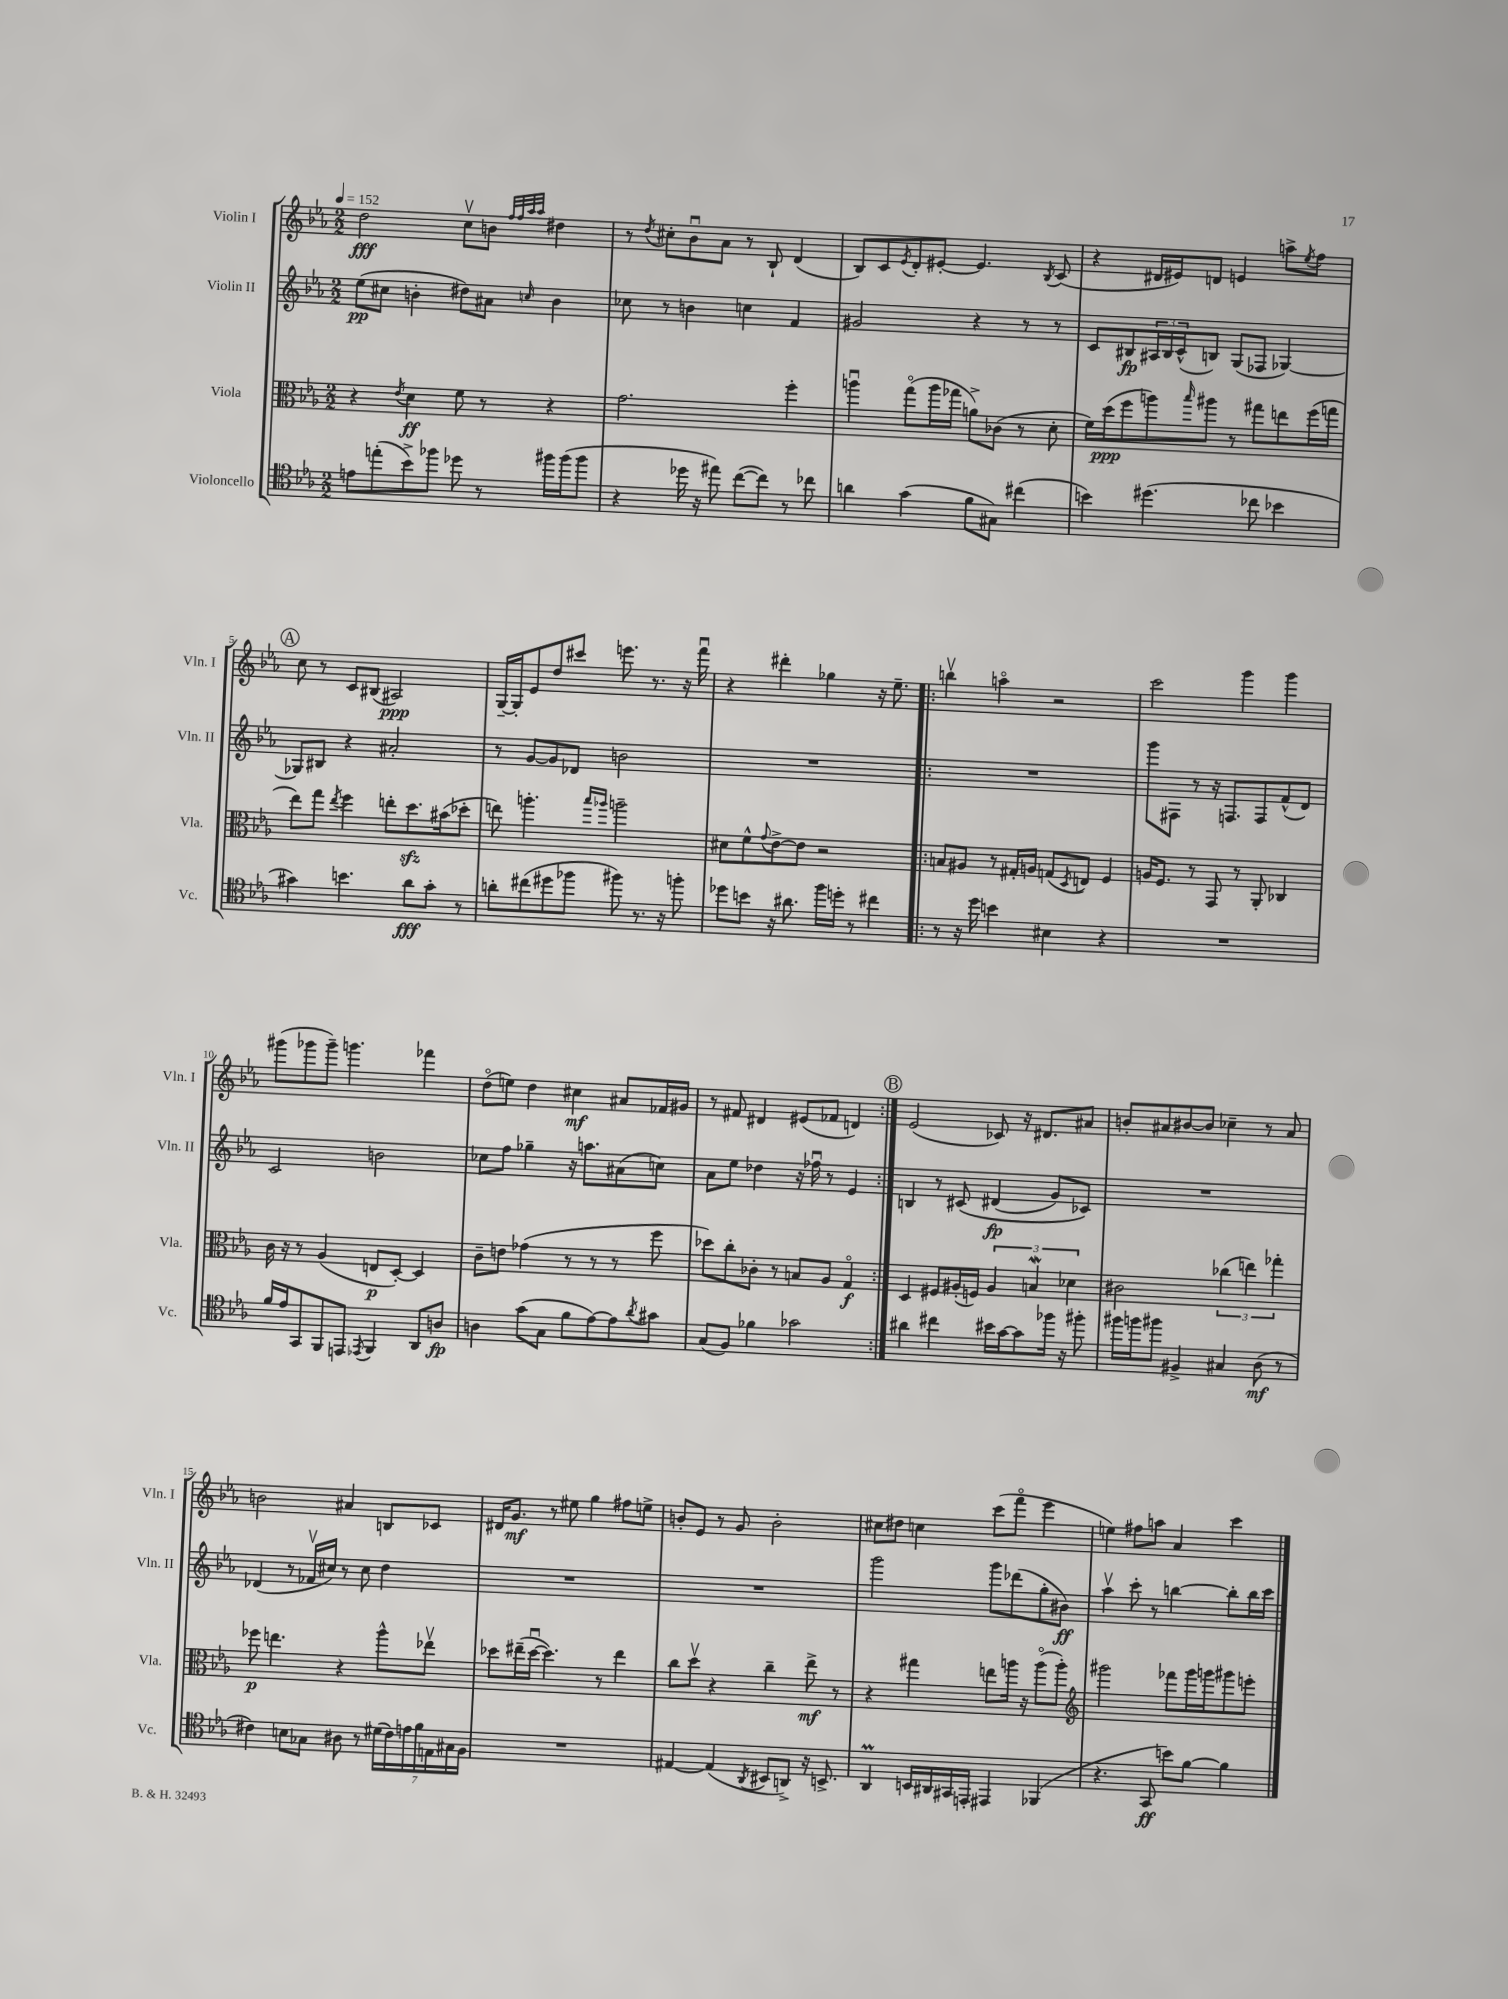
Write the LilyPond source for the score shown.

<<
\new StaffGroup <<
\new Staff = "s0" \with { instrumentName = "Violin I" shortInstrumentName = "Vln. I" } {
    \clef treble \key ees \major \numericTimeSignature \time 2/2 \tempo 4 = 152
    d''2\fff c''8\upbow b'8 \grace { f''32 f''32 aes''32 aes''32 } dis''4 |
    r8 \acciaccatura { d''8 } cis''8-. bes'8\downbow aes'8 r8 bes8-! d'4( |
    bes8) c'8 \acciaccatura { ees'8 } d'8-. eis'8~-. eis'4. \acciaccatura { bes8 } c'8( |
    r4 dis'16 eis'16) d'8 e'4 a''8-> \acciaccatura { ees''8 } f''8 |
    \mark \markup { \circle "A" } c''8 r8 c'8 bis8( ais2\ppp) |
    g16~-- g16-. ees'8 d''8 cis'''8 e'''8. r8. r16 f'''16\downbow |
    r4 dis'''4-. ges''4 r16 ees''8.-- |
    \repeat volta 2 { b''4\upbow a''4\flageolet r2 |
    c'''2 g'''4 g'''4 |
    gis'''8( ges'''8 ges'''8--) g'''4. fes'''4 |
    d''8\flageolet( e''8) d''4 cis''4\mf ais'8 fes'16 gis'16 |
    r8 fis'8 dis'4 eis'8( fes'8 d'4) | }
    \mark \markup { \circle "B" } ees'2( ces'8) r16 dis'8. ais'8 |
    b'8-. ais'8 bis'8~ bis'8 ces''4-- r8 ais'8 |
    b'2 ais'4 b8 ces'8 |
    dis'16 g'8.\mf r8 eis''8 g''4 fis''8 e''8-> |
    b'8-. ees'8 r8 g'8 b'2-. |
    cis''8 dis''8 c''4 c'''8( f'''8\flageolet ees'''4 |
    e''4) fis''8 a''8 aes'4 c'''4 \bar "|." |
}
\new Staff = "s1" \with { instrumentName = "Violin II" shortInstrumentName = "Vln. II" } {
    \clef treble \key ees \major \numericTimeSignature \time 2/2
    ees''8\pp( cis''8 b'4-. dis''8) ais'8 \grace { c''16 } b'4 |
    ces''8 r8 b'4 c''4 f'4 |
    gis'2 r4 r8 r8 |
    c'8 bis8\fp \tuplet 3/2 { ais16 bis16 c'16-^( } b8) g8( fes8 ges4~) |
    \mark \markup { \circle "A" } ges8 bis8 r4 ais'2-. |
    r8 g'8~ g'8 des'8 b'2 |
    R1 |
    \repeat volta 2 { R1 |
    g'''8 fis8 r8 r16 f8. f8 f'8-^( d'8) |
    c'2 b'2 |
    ces''8 f''8 ges''4-- r16 a''8. ais'8( c''8) |
    aes'8 ees''8 des''4 r16 fes''16\downbow r8 ees'4 | }
    \mark \markup { \circle "B" } b4 r8 cis'8\( dis'4\fp( g'8) ces'8\) |
    R1 |
    des'4( r8 fes'16\upbow cis''16) r8 cis''8 d''4 |
    R1 |
    R1 |
    g'''2 g'''8 des'''8( g''8-. bis'8\ff) |
    aes''4\upbow c'''8-. r8 b''4~ b''8-. b''16 c'''16 \bar "|." |
}
\new Staff = "s2" \with { instrumentName = "Viola" shortInstrumentName = "Vla." } {
    \clef alto \key ees \major \numericTimeSignature \time 2/2
    r4 \acciaccatura { ees'8 } d'4\ff f'8 r8 r4 |
    g'2. f''4-. |
    a''4\downbow g''8\flageolet( a''16 ges''16 a'8->) ces'8( r8 d'8-. |
    f'16) d''16\ppp( f''8 a''8) \grace { bes''16 } ais''8 r8 gis''8 e''8 f''16( g''16 |
    \mark \markup { \circle "A" } ees''8) g''8 \acciaccatura { ees''8 } f''4 e''8-. d''8.\sfz bis'16( des''8-. |
    e''8) a''4.-. \grace { bes''16 aes''16 } a''2-- |
    dis'8 f'8-^ \appoggiatura { g'8 } ees'8~-> ees'8 r2 |
    \repeat volta 2 { b8 ais8 r8 gis16-. a16 g8( \acciaccatura { d8 } e8) f4 |
    a16 f8. r8 g,8 r8 aes,8-. ces4 |
    c'16 r16 r8 aes4( e8\p d8~-.) d4 |
    c'8-- e'8 ges'4( r8 r8 r8 f''8 |
    des''8) c''8-. ces'8-. r8 b8 aes8 g4\flageolet\f | }
    \mark \markup { \circle "B" } d4 fis8 ais16-.( f16) \tuplet 3/2 { ais4 b4\mordent des'4 } |
    cis'2 \tuplet 3/2 { ces''4( e''4) ges''4-. } |
    fes''8\p e''4. r4 aes''8-^ ees''8\upbow |
    des''8 eis''16--( des''16~\downbow des''4.) r8 eis''4 |
    c''8 d''8\upbow r4 c''4-- ees''8->\mf r8 |
    r4 gis''4 e''8 a''16 r16 a''8\flageolet( a''8-.) |
    \clef treble gis'''2 fes'''8 gis'''16 g'''16 gis'''8 e'''8-. \bar "|." |
}
\new Staff = "s3" \with { instrumentName = "Violoncello" shortInstrumentName = "Vc." } {
    \clef tenor \key ees \major \numericTimeSignature \time 2/2
    e'8 e''8-.( bes'8->) fes''8 des''8 r8 fis''16 fis''16( fis''8 |
    r4 des''16 r16 eis''8) c''8~( c''8) r8 ces''8 |
    a'4 g'4( f'8 gis8) cis''4( |
    b'4) dis''4.( ces''8 bes'4 |
    \mark \markup { \circle "A" } gis'4) b'4. aes'8\fff gis'8-. r8 |
    a'8-. cis''8( dis''8 fes''8 fis''8) r8. r16 f''8-. |
    des''8 b'8 r16 ais'8. f''16 d''16-. r8 cis''4 |
    \repeat volta 2 { r8 r16 d''16 b'4 bis4 r4 |
    R1 |
    f'16 ees'16 g,8 f,8 e,8 \acciaccatura { ees,8 } f,4 aes,8 a8\fp |
    a4 g'8( g8 f'8 ees'8~) ees'8 \acciaccatura { aes'8 } gis'8 |
    g8( f8) fes'4 ges'2 | }
    \mark \markup { \circle "B" } ais'4 cis''4 bis'16 g'16~ g'8 fes''16 r16 fis''8-. |
    fis''16 f''16 fis''8 fis4-> gis4 aes8\mf( r8 |
    cis'4) b8 ges8 ais8 r8 \tuplet 7/4 { dis'16( cis'16) e'16 f'16 e16 gis16 f16 } |
    R1 |
    eis4~ eis4( \acciaccatura { aes,8 } bis,8 a,8->) r16 b,8.-> |
    aes,4\prall b,16 ais,16 gis,16 e,16-. eis,4 fes,4( |
    r4. g,8\ff b'8) f'8~ f'4 \bar "|." |
}
>>
>>
